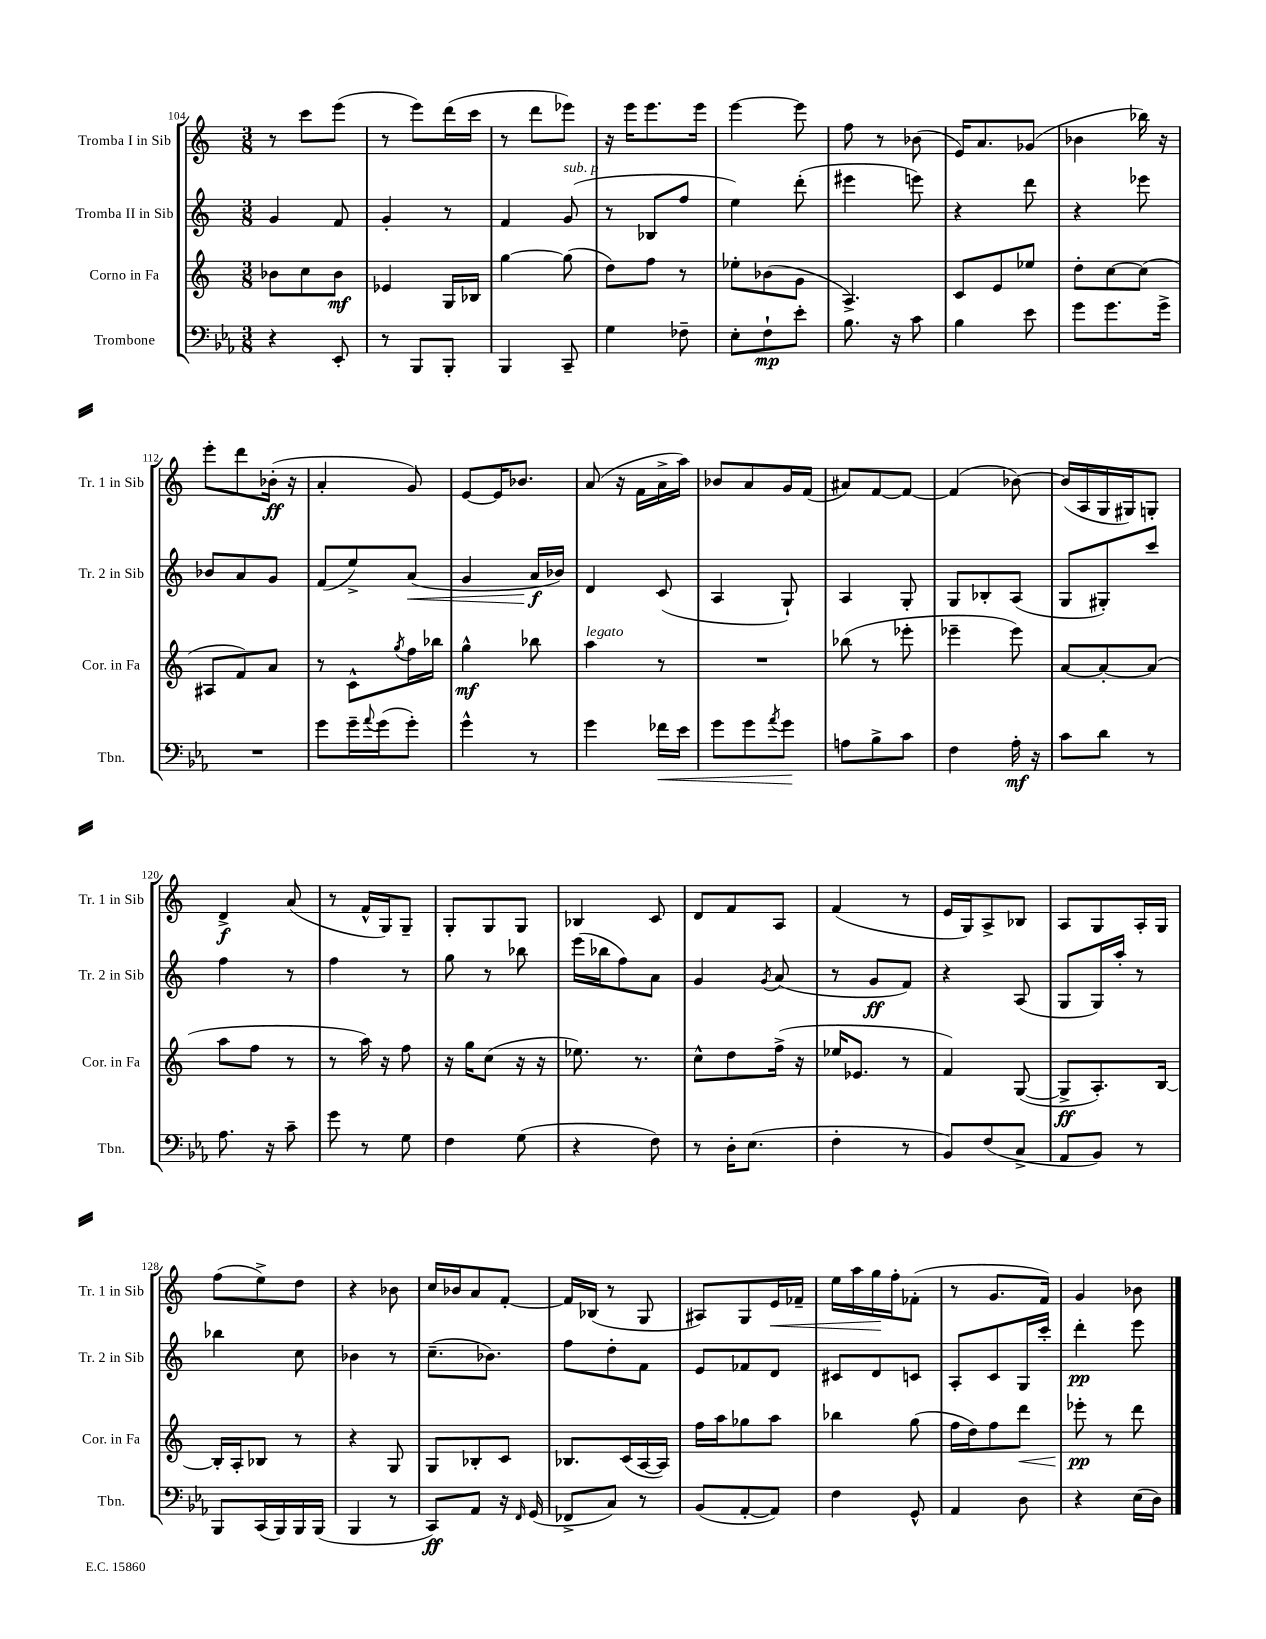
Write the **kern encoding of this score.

**kern	**dynam	**kern	**dynam	**kern	**dynam	**kern	**dynam
*part4	*part4	*part3	*part3	*part2	*part2	*part1	*part1
*staff4	*staff4	*staff3	*staff3	*staff2	*staff2	*staff1	*staff1
*I"Trombone	*	*I"Corno in Fa	*	*I"Tromba II in Sib	*	*I"Tromba I in Sib	*
*I'Tbn.	*	*I'Cor. in Fa	*	*I'Tr. 2 in Sib	*	*I'Tr. 1 in Sib	*
*clefF4	*	*clefG2	*	*clefG2	*	*clefG2	*
*k[b-e-a-]	*	*k[]	*	*k[]	*	*k[]	*
*M3/8	*	*M3/8	*	*M3/8	*	*M3/8	*
=104	=104	=104	=104	=104	=104	=104	=104
4r	.	8b-X\L	.	4g/	.	8r	.
.	.	8cc\	.	.	.	8ccc\L	.
8EE-'/	.	8b-\J	mf	8f/	.	(8eee\J	.
=105	=105	=105	=105	=105	=105	=105	=105
8r	.	4e-X/	.	4g'/	.	8r	.
8BBB-/L	.	.	.	.	.	8eee\L)	.
8BBB-'/J	.	16G/LL	.	8r	.	(16ddd\L	.
.	.	16B-X/JJ	.	.	.	16ccc\JJ	.
=106	=106	=106	=106	=106	=106	=106	=106
4BBB-/	.	[4gg\	.	4f/	.	8r	.
.	.	.	.	.	.	8ddd\L	.
!	!	!	!	!LO:TX:a:i:t=sub. p	!	!	!
8CC~/	.	(8gg\]	.	(8g/	.	8eee-X\J)	.
=107	=107	=107	=107	=107	=107	=107	=107
4G\	.	8dd\L)	.	8r	.	16r	.
.	.	.	.	.	.	16eee\KL	.
.	.	8ff\J	.	8B-X/L	.	8.eee\	.
8F-X~\	.	8r	.	8ff/J	.	.	.
.	.	.	.	.	.	16eee\Jk	.
=108	=108	=108	=108	=108	=108	=108	=108
8E-'\L	.	8ee-X'\L	.	4ee\)	.	[4eee\	.
8F`\	mp	(8b-X\	.	.	.	.	.
8e-'\J	.	8g\J	.	(8ddd'\	.	8eee\]	.
=109	=109	=109	=109	=109	=109	=109	=109
8.B-\	.	4.A^/)	.	4eee#X\	.	8ff\	.
.	.	.	.	.	.	8r	.
16r	.	.	.	.	.	.	.
8c\	.	.	.	8eeen\)	.	(8b-X\	.
=110	=110	=110	=110	=110	=110	=110	=110
4B-\	.	8c/L	.	4r	.	16e/KL)	.
.	.	.	.	.	.	8.a/	.
.	.	8e/	.	.	.	.	.
8e-\	.	8ee-X/J	.	8ddd\	.	(8g-X/J	.
=111	=111	=111	=111	=111	=111	=111	=111
8g\L	.	8dd'\L	.	4r	.	4b-X\	.
8.g\	.	[8cc\	.	.	.	.	.
.	.	(8cc\J]	.	8eee-X\	.	16bb-X\)	.
16g^\Jk	.	.	.	.	.	16r	.
!!LO:LB:g=z
=112	=112	=112	=112	=112	=112	=112	=112
4.r	.	8A#X/L	.	8b-X/L	.	8eee'\L	.
.	.	8f/)	.	8a/	.	8ddd\	.
.	.	8a/J	.	8g/J	.	(16b-X'\Jk	ff
.	.	.	.	.	.	16r	.
=113	=113	=113	=113	=113	=113	=113	=113
8g\L	.	8r	.	(8f/L	.	4a'/	.
16g~\L	.	8c^^\L	.	8ee^/)	.	.	.
8qqa-/	.	.	.	.	.	.	.
(16g\J	.	.	.	.	.	.	.
.	.	8qgg/	.	.	.	.	.
!	!	!	!	!	!LO:HP:b	!	!
8g'\J)	.	16ff\L	.	(8a/J	<	8g/)	.
.	.	16bb-X\JJ	.	.	.	.	.
=114	=114	=114	=114	=114	=114	=114	=114
4g^^\	.	4gg^^\	mf	4g/	.	[8e/L	.
.	.	.	.	.	.	16e/K]	.
.	.	.	.	.	.	8.b-X/J	.
8r	.	8bb-X\	.	16a/LL	f	.	.
.	.	.	.	16b-X/JJ)	[	.	.
=115	=115	=115	=115	=115	=115	=115	=115
!	!	!LO:TX:a:i:t=legato	!	!	!	!	!
4g\	.	4aa\	.	4d/	.	(8a/	.
.	.	.	.	.	.	16r	.
.	.	.	.	.	.	16f\LL	.
!	!LO:HP:b	!	!	!	!	!	!
16f-X\LL	<	8r	.	(8c/	.	16a^\	.
16e-\JJ	.	.	.	.	.	16aa\JJ)	.
=116	=116	=116	=116	=116	=116	=116	=116
8g\L	.	4.r	.	4A/	.	8b-X/L	.
8g\	.	.	.	.	.	8a/	.
8qa-/	.	.	.	.	.	.	.
8g\J	.	.	.	8G`/)	.	16g/L	.
.	.	.	.	.	.	(16f/JJ	.
.	[	.	.	.	.	.	.
=117	=117	=117	=117	=117	=117	=117	=117
8An\L	.	(8bb-X\	.	4A/	.	8a#X/L)	.
8B-^\	.	8r	.	.	.	[8f/	.
8c\J	.	8eee-X'\	.	8G'/	.	8f/J_	.
=118	=118	=118	=118	=118	=118	=118	=118
4F\	.	4eee-X~\	.	8G/L	.	(4f/]	.
.	.	.	.	8B-X'/	.	.	.
16A-'\	mf	8eee-\)	.	(8A/J	.	[8b-X\)	.
16r	.	.	.	.	.	.	.
=119	=119	=119	=119	=119	=119	=119	=119
8c\L	.	[8a/L	.	8G/L	.	(16b-/LL]	.
.	.	.	.	.	.	16A/	.
8d\J	.	8a'/_	.	8G#X'/)	.	16G/	.
.	.	.	.	.	.	16G#X/J)	.
8r	.	(8a/J]	.	8ccc/J	.	8Gn'/J	.
!!LO:LB:g=z
=120	=120	=120	=120	=120	=120	=120	=120
8.A-\	.	8aa\L	.	4ff\	.	4d^/	f
.	.	8ff\J	.	.	.	.	.
16r	.	.	.	.	.	.	.
8c~\	.	8r	.	8r	.	(8a/	.
=121	=121	=121	=121	=121	=121	=121	=121
8g\	.	8r	.	4ff\	.	8r	.
8r	.	16aa\)	.	.	.	16f^^/LL	.
.	.	16r	.	.	.	16G/J)	.
8G\	.	8ff\	.	8r	.	8G~/J	.
=122	=122	=122	=122	=122	=122	=122	=122
4F\	.	16r	.	8gg\	.	8G'/L	.
.	.	16gg\KL	.	.	.	.	.
.	.	(8cc\J	.	8r	.	8G/	.
(8G\	.	16r	.	8bb-X\	.	8G/J	.
.	.	16r	.	.	.	.	.
=123	=123	=123	=123	=123	=123	=123	=123
4r	.	8.ee-X\)	.	(16eee\LL	.	4B-X/	.
.	.	.	.	16bb-X\J	.	.	.
.	.	.	.	8ff\)	.	.	.
.	.	8.r	.	.	.	.	.
8F\)	.	.	.	8a\J	.	8c/	.
=124	=124	=124	=124	=124	=124	=124	=124
8r	.	8cc^^\L	.	4g/	.	8d/L	.
16D'\KL	.	8dd\	.	.	.	8f/	.
(8.E-\J	.	.	.	.	.	.	.
.	.	.	.	8qg/	.	.	.
.	.	(16ff^\Jk	.	(8a/	.	8A/J	.
.	.	16r	.	.	.	.	.
=125	=125	=125	=125	=125	=125	=125	=125
4F'\	.	16ee-X/KL	.	8r	.	(4f/	.
.	.	8.e-X/J	.	.	.	.	.
.	.	.	.	8g/L	ff	.	.
8r	.	8r	.	8f/J)	.	8r	.
=126	=126	=126	=126	=126	=126	=126	=126
8BB-/L)	.	4f/)	.	4r	.	16e/LL	.
.	.	.	.	.	.	16G/J)	.
(8F/	.	.	.	.	.	8A^/	.
8C^/J	.	([8G/	.	(8A/	.	8B-X/J	.
=127	=127	=127	=127	=127	=127	=127	=127
8AA-/L	.	8G^/L]	ff	8G/L	.	8A/L	.
8BB-/J)	.	8.A'/)	.	16G/L)	.	8G/	.
.	.	.	.	16aa'/JJ	.	.	.
8r	.	.	.	8r	.	16A'/L	.
.	.	[16B/Jk	.	.	.	16G/JJ	.
!!LO:LB:g=z
=128	=128	=128	=128	=128	=128	=128	=128
8BBB-/L	.	16B'/LL]	.	4bb-X\	.	(8ff\L	.
.	.	16A'/J	.	.	.	.	.
(16CC/L	.	8B-X/J	.	.	.	8ee^\)	.
16BBB-/)	.	.	.	.	.	.	.
16BBB-/	.	8r	.	8cc\	.	8dd\J	.
(16BBB-/JJ	.	.	.	.	.	.	.
=129	=129	=129	=129	=129	=129	=129	=129
4BBB-/	.	4r	.	4b-X\	.	4r	.
8r	.	8G/	.	8r	.	8b-X\	.
=130	=130	=130	=130	=130	=130	=130	=130
8CC/L)	ff	8G/L	.	(8.cc~\L	.	16cc/LL	.
.	.	.	.	.	.	16b-X/J	.
8AA-/J	.	8B-X'/	.	.	.	8a/	.
.	.	.	.	8.b-X\J)	.	.	.
16r	.	8c/J	.	.	.	[8f'/J	.
16qqFF/	.	.	.	.	.	.	.
(16GG/	.	.	.	.	.	.	.
=131	=131	=131	=131	=131	=131	=131	=131
8FF-X^/L	.	8.B-X/L	.	8ff\L	.	16f/LL]	.
.	.	.	.	.	.	(16B-X/JJ	.
8C/J)	.	.	.	8dd'\	.	8r	.
.	.	(16c/L	.	.	.	.	.
8r	.	[16A/	.	8f\J	.	8G/	.
.	.	16A/JJ])	.	.	.	.	.
=132	=132	=132	=132	=132	=132	=132	=132
(8BB-/L	.	16ff\LL	.	8e/L	.	8A#X/L)	.
.	.	16aa\J	.	.	.	.	.
[8AA-'/	.	8gg-X\	.	8f-X/	.	8G/	.
!	!	!	!	!	!	!	!LO:HP:b
8AA-/J])	.	8aa\J	.	8d/J	.	16e/L	<
.	.	.	.	.	.	16f-X~/JJ	.
=133	=133	=133	=133	=133	=133	=133	=133
4F\	.	4bb-X\	.	8c#X/L	.	16ee\LL	.
.	.	.	.	.	.	16aa\	.
.	.	.	.	8d/	.	16gg\	.
.	.	.	.	.	.	16ff'\J	[
8GG^^/	.	(8gg\	.	8cn/J	.	(8f-X'\J	.
=134	=134	=134	=134	=134	=134	=134	=134
4AA-/	.	16ff\LL	.	8A'/L	.	8r	.
.	.	16dd\J)	.	.	.	.	.
.	.	8ff\	.	8c/	.	8.g/L	.
!	!	!	!LO:HP:b	!	!	!	!
8D\	.	8ddd\J	<	16G/L	.	.	.
.	.	.	.	16ccc'/JJ	.	16f/Jk)	.
=135	=135	=135	=135	=135	=135	=135	=135
4r	.	8eee-X'\	pp	4ddd'\	pp	4g/	.
.	.	8r	[	.	.	.	.
(16E-\LL	.	8ddd\	.	8eee\	.	8b-X\	.
16D\JJ)	.	.	.	.	.	.	.
==	==	==	==	==	==	==	==
*-	*-	*-	*-	*-	*-	*-	*-
